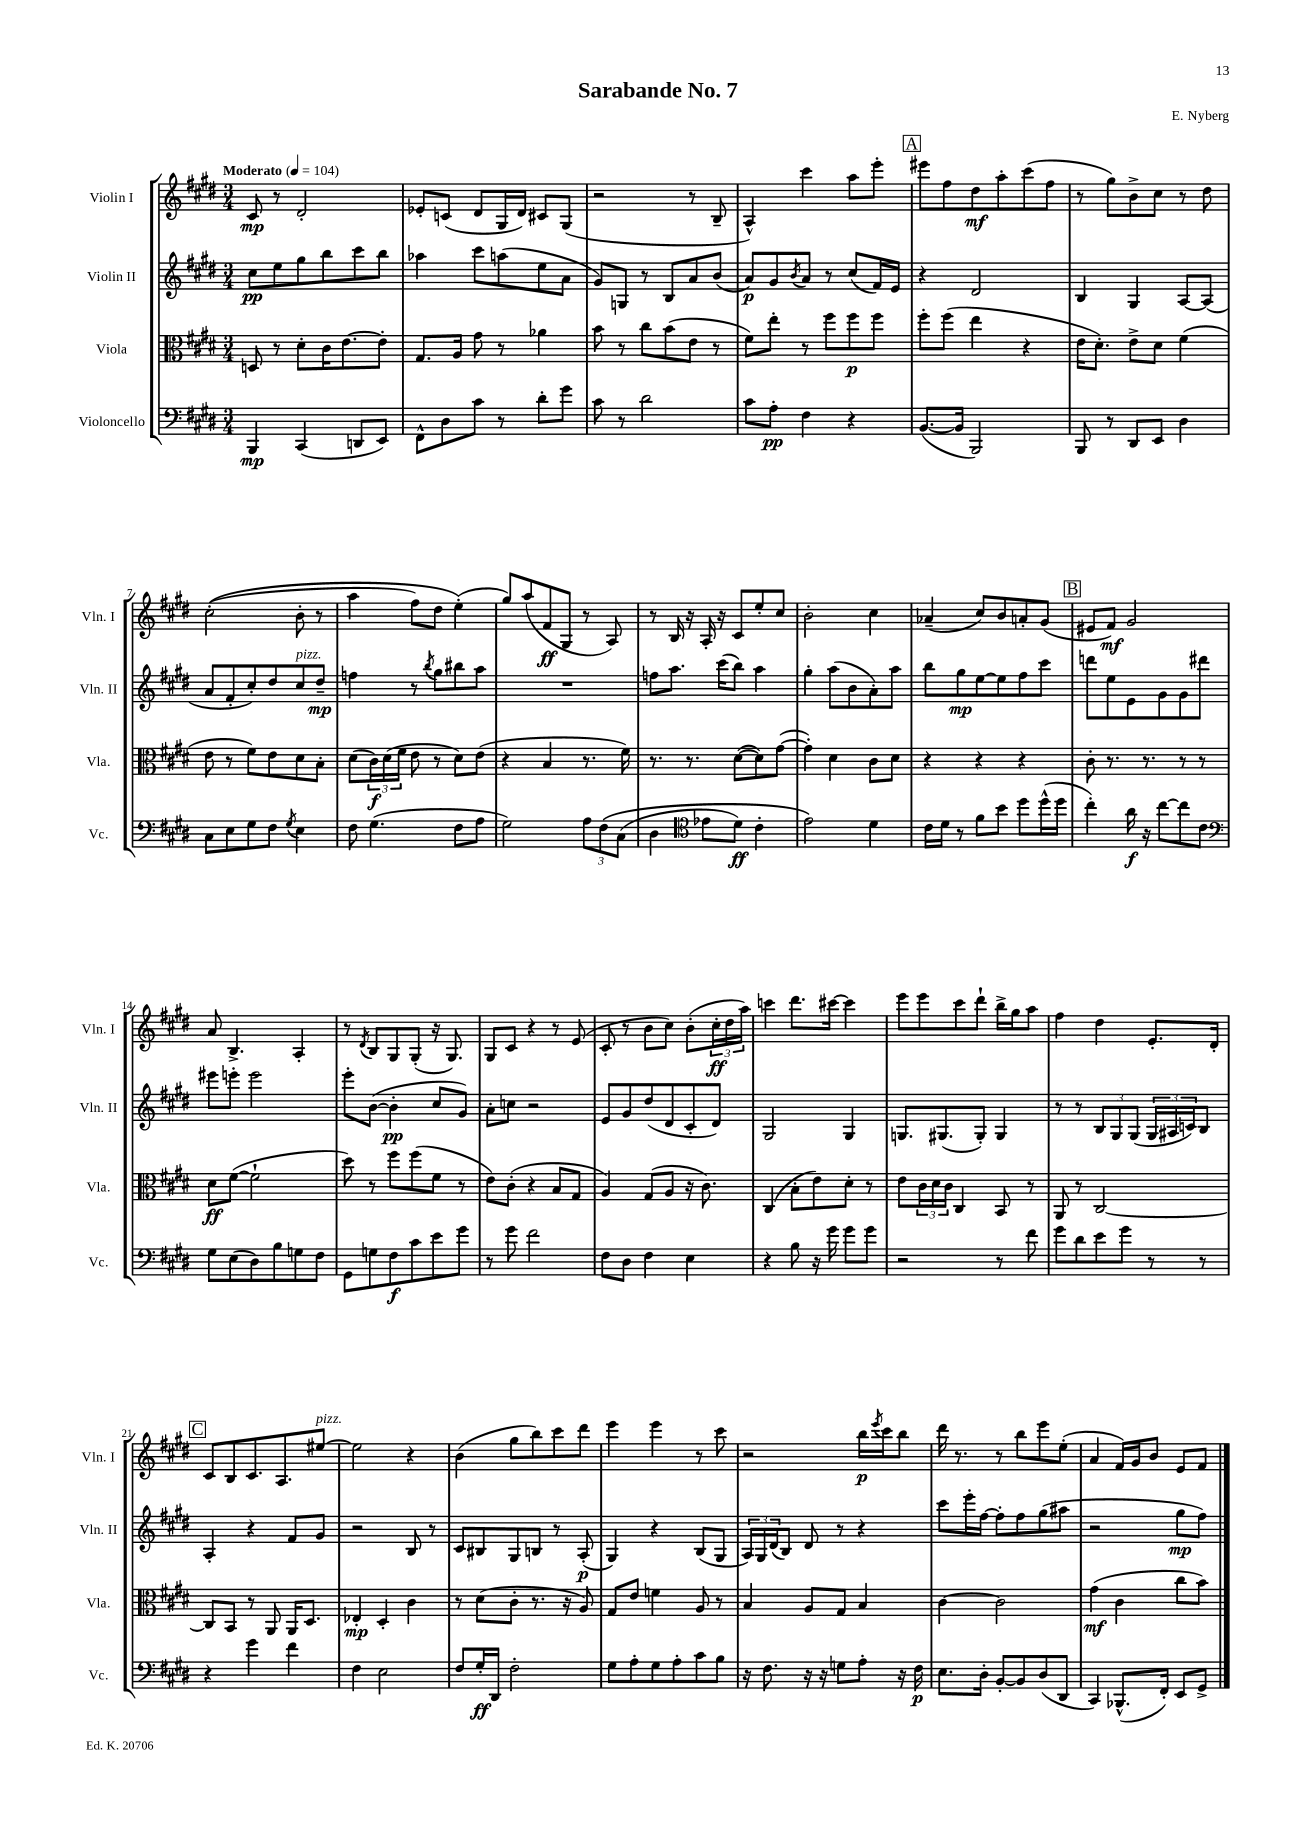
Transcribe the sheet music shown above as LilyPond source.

\header { title = "Sarabande No. 7" composer = "E. Nyberg" }
<<
\new StaffGroup <<
\new Staff = "s0" \with { instrumentName = "Violin I" shortInstrumentName = "Vln. I" } {
    \clef treble \key e \major \numericTimeSignature \time 3/4 \tempo "Moderato" 4 = 104
    cis'8\mp r8 dis'2-. |
    ees'8-. c'8( dis'8 gis16 dis'16) cis'8 gis8( |
    r2 r8 b8-- |
    a4-^) cis'''4 a''8 e'''8-. |
    \mark \markup { \box "A" } eis'''8 fis''8 dis''8\mf a''8-. cis'''8( fis''8 |
    r8 gis''8) b'8-> cis''8 r8 dis''8 |
    cis''2-.(\( b'8-. r8 |
    a''4 fis''8) dis''8 e''4-.(\) |
    gis''8) a''8( fis'8\ff gis8 r8 a8) |
    r8 b16 r16 a16-. r16 cis'8 e''8-. cis''8 |
    b'2-. cis''4 |
    aes'4--( cis''8) b'8 a'8-. gis'8( |
    \mark \markup { \box "B" } eis'8 fis'8\mf) gis'2 |
    a'8 b4.-> a4-. |
    r8 \acciaccatura { dis'8 } b8 gis8 gis8-.( r16 gis8.) |
    gis8 cis'8 r4 r8 e'8( |
    cis'8-. r8 b'8 cis''8) b'8-.( \tuplet 3/2 { cis''16-.\ff dis''16 a''16) } |
    c'''4 dis'''8. cis'''16~ cis'''4 |
    e'''8 e'''8 cis'''8 dis'''8-! b''16-> gis''16 a''8 |
    fis''4 dis''4 e'8.-. dis'16-. |
    \mark \markup { \box "C" } cis'8 b8 cis'8. a8. eis''8~^\markup { \italic "pizz." } |
    eis''2 r4 |
    b'4( gis''8 b''8) cis'''8 dis'''8 |
    e'''4 e'''4 r8 cis'''8 |
    r2 b''16\p \acciaccatura { e'''8 } cis'''16 b''8 |
    dis'''16 r8. r8 b''8 e'''8 e''8-.( |
    a'4 fis'16) gis'16 b'8 e'8 fis'8 \bar "|." |
}
\new Staff = "s1" \with { instrumentName = "Violin II" shortInstrumentName = "Vln. II" } {
    \clef treble \key e \major \numericTimeSignature \time 3/4
    cis''8\pp e''8 gis''8 b''8 cis'''8 b''8 |
    aes''4 cis'''8 a''8( e''8 a'8 |
    gis'8) g8 r8 b8 a'8 b'8( |
    a'8\p) gis'8 \acciaccatura { b'8 } a'8 r8 cis''8( fis'16) e'16 |
    \mark \markup { \box "A" } r4 dis'2 |
    b4 gis4 a8~ a8( |
    a'8 fis'8-. cis''8-.) dis''8 cis''8^\markup { \italic "pizz." } dis''8--\mp |
    f''4 r8 \acciaccatura { b''8 } gis''8 bis''8 a''8 |
    R2. |
    f''8 a''8. cis'''16( b''8) a''4 |
    gis''4-. a''8( b'8 a'8-.) a''8 |
    b''8 gis''8\mp e''8~ e''8 fis''8 cis'''8 |
    \mark \markup { \box "B" } d'''8 e''8 e'8 gis'8 gis'8 dis'''8 |
    eis'''8 e'''8-. e'''2 |
    e'''8-. b'8~( b'4-.\pp cis''8 gis'8) |
    a'8-. c''8 r2 |
    e'8 gis'8 dis''8( dis'8 cis'8-. dis'8) |
    gis2 gis4 |
    g8. gis8.( gis8-.) gis4 |
    r8 r8 \tuplet 3/2 { b8 gis8 gis8( } \tuplet 3/2 { gis16 ais16 c'16) } b8 |
    \mark \markup { \box "C" } a4-. r4 fis'8 gis'8 |
    r2 b8 r8 |
    cis'8 bis8 gis8 b8 r8 a8-.\p( |
    gis4) r4 b8( gis8 |
    \tuplet 3/2 { a16) gis16 dis'16( } b8) dis'8 r8 r4 |
    cis'''8 e'''16-. fis''16~ fis''8-. fis''8 gis''8( ais''8 |
    r2 gis''8\mp fis''8) \bar "|." |
}
\new Staff = "s2" \with { instrumentName = "Viola" shortInstrumentName = "Vla." } {
    \clef alto \key e \major \numericTimeSignature \time 3/4
    d8 r8 dis'8-. cis'16 e'8.~ e'8-. |
    gis8. a16 gis'8 r8 aes'4 |
    b'8 r8 cis''8 b'8( e'8 r8 |
    fis'8) e''8-. r8 fis''8 fis''8\p fis''8 |
    \mark \markup { \box "A" } fis''8-. fis''8( e''4 r4 |
    e'16 dis'8.-.) e'8-> dis'8 fis'4( |
    e'8 r8 fis'8) e'8 dis'8 b8-. |
    dis'8( \tuplet 3/2 { cis'16\f) dis'16( fis'16 } e'8 r8 dis'8) e'8( |
    r4 b4 r8. fis'16) |
    r8. r8. dis'8~( dis'8) gis'8~( |
    gis'4-.) dis'4 cis'8 dis'8 |
    r4 r4 r4 |
    \mark \markup { \box "B" } cis'8-. r8. r8. r8 r8 |
    dis'8\ff fis'8~( fis'2-! |
    dis''8) r8 fis''8 fis''8( fis'8 r8 |
    e'8) cis'8-.( r4 b8 gis8 |
    a4) gis8( a8 r16 cis'8.) |
    cis4( b8-. e'8) dis'8-. r8 |
    e'8 \tuplet 3/2 { cis'16 dis'16 cis'16 } cis4 b,8 r8 |
    a,8 r8 cis2~ |
    \mark \markup { \box "C" } cis8 b,8 r8 a,8 a,16 dis8. |
    ees4-.\mp dis4-. cis'4 |
    r8 dis'8( cis'8-. r8. r16 a8) |
    gis8 e'8 f'4 a8 r8 |
    b4 a8 gis8 b4 |
    cis'4~ cis'2 |
    gis'4\mf( cis'4 cis''8 b'8) \bar "|." |
}
\new Staff = "s3" \with { instrumentName = "Violoncello" shortInstrumentName = "Vc." } {
    \clef bass \key e \major \numericTimeSignature \time 3/4
    b,,4\mp cis,4( d,8 e,8) |
    fis,8-^ dis8 cis'8 r8 dis'8-. gis'8 |
    cis'8 r8 dis'2 |
    cis'8 a8-.\pp fis4 r4 |
    \mark \markup { \box "A" } b,8.~( b,16 b,,2) |
    b,,8 r8 dis,8 e,8 dis4 |
    cis8 e8 gis8 fis8 \acciaccatura { gis8 } e4 |
    fis8 gis4.( fis8 a8 |
    gis2) \tuplet 3/2 { a8 fis8\( cis8( } |
    dis4 \clef tenor ees'8 dis'8\ff) cis'4-. |
    e'2\) dis'4 |
    cis'16 dis'16 r8 fis'8 b'8 dis''8 dis''16-^( dis''16 |
    \mark \markup { \box "B" } cis''4-.) a'16\f r16 cis''8~ cis''8 cis'8 |
    \clef bass gis8 e8( dis8) b8 g8 fis8 |
    gis,8 g8 fis8\f cis'8 e'8 gis'8 |
    r8 gis'8 fis'2 |
    fis8 dis8 fis4 e4 |
    r4 b8 r16 gis'16 gis'8 gis'8 |
    r2 r8 fis'8 |
    gis'8 dis'8 e'8 gis'8 r8 r8 |
    \mark \markup { \box "C" } r4 gis'4 fis'4 |
    fis4 e2 |
    fis8 gis16-.\ff dis,16 fis2-. |
    gis8 a8-. gis8 a8-. cis'8 b8 |
    r16 fis8. r16 r16 g8 a8-. r16 fis16\p |
    e8. dis16-. b,8~-. b,8 dis8( dis,8 |
    cis,4) bes,,8.-^( fis,16-.) e,8 gis,8-> \bar "|." |
}
>>
>>
